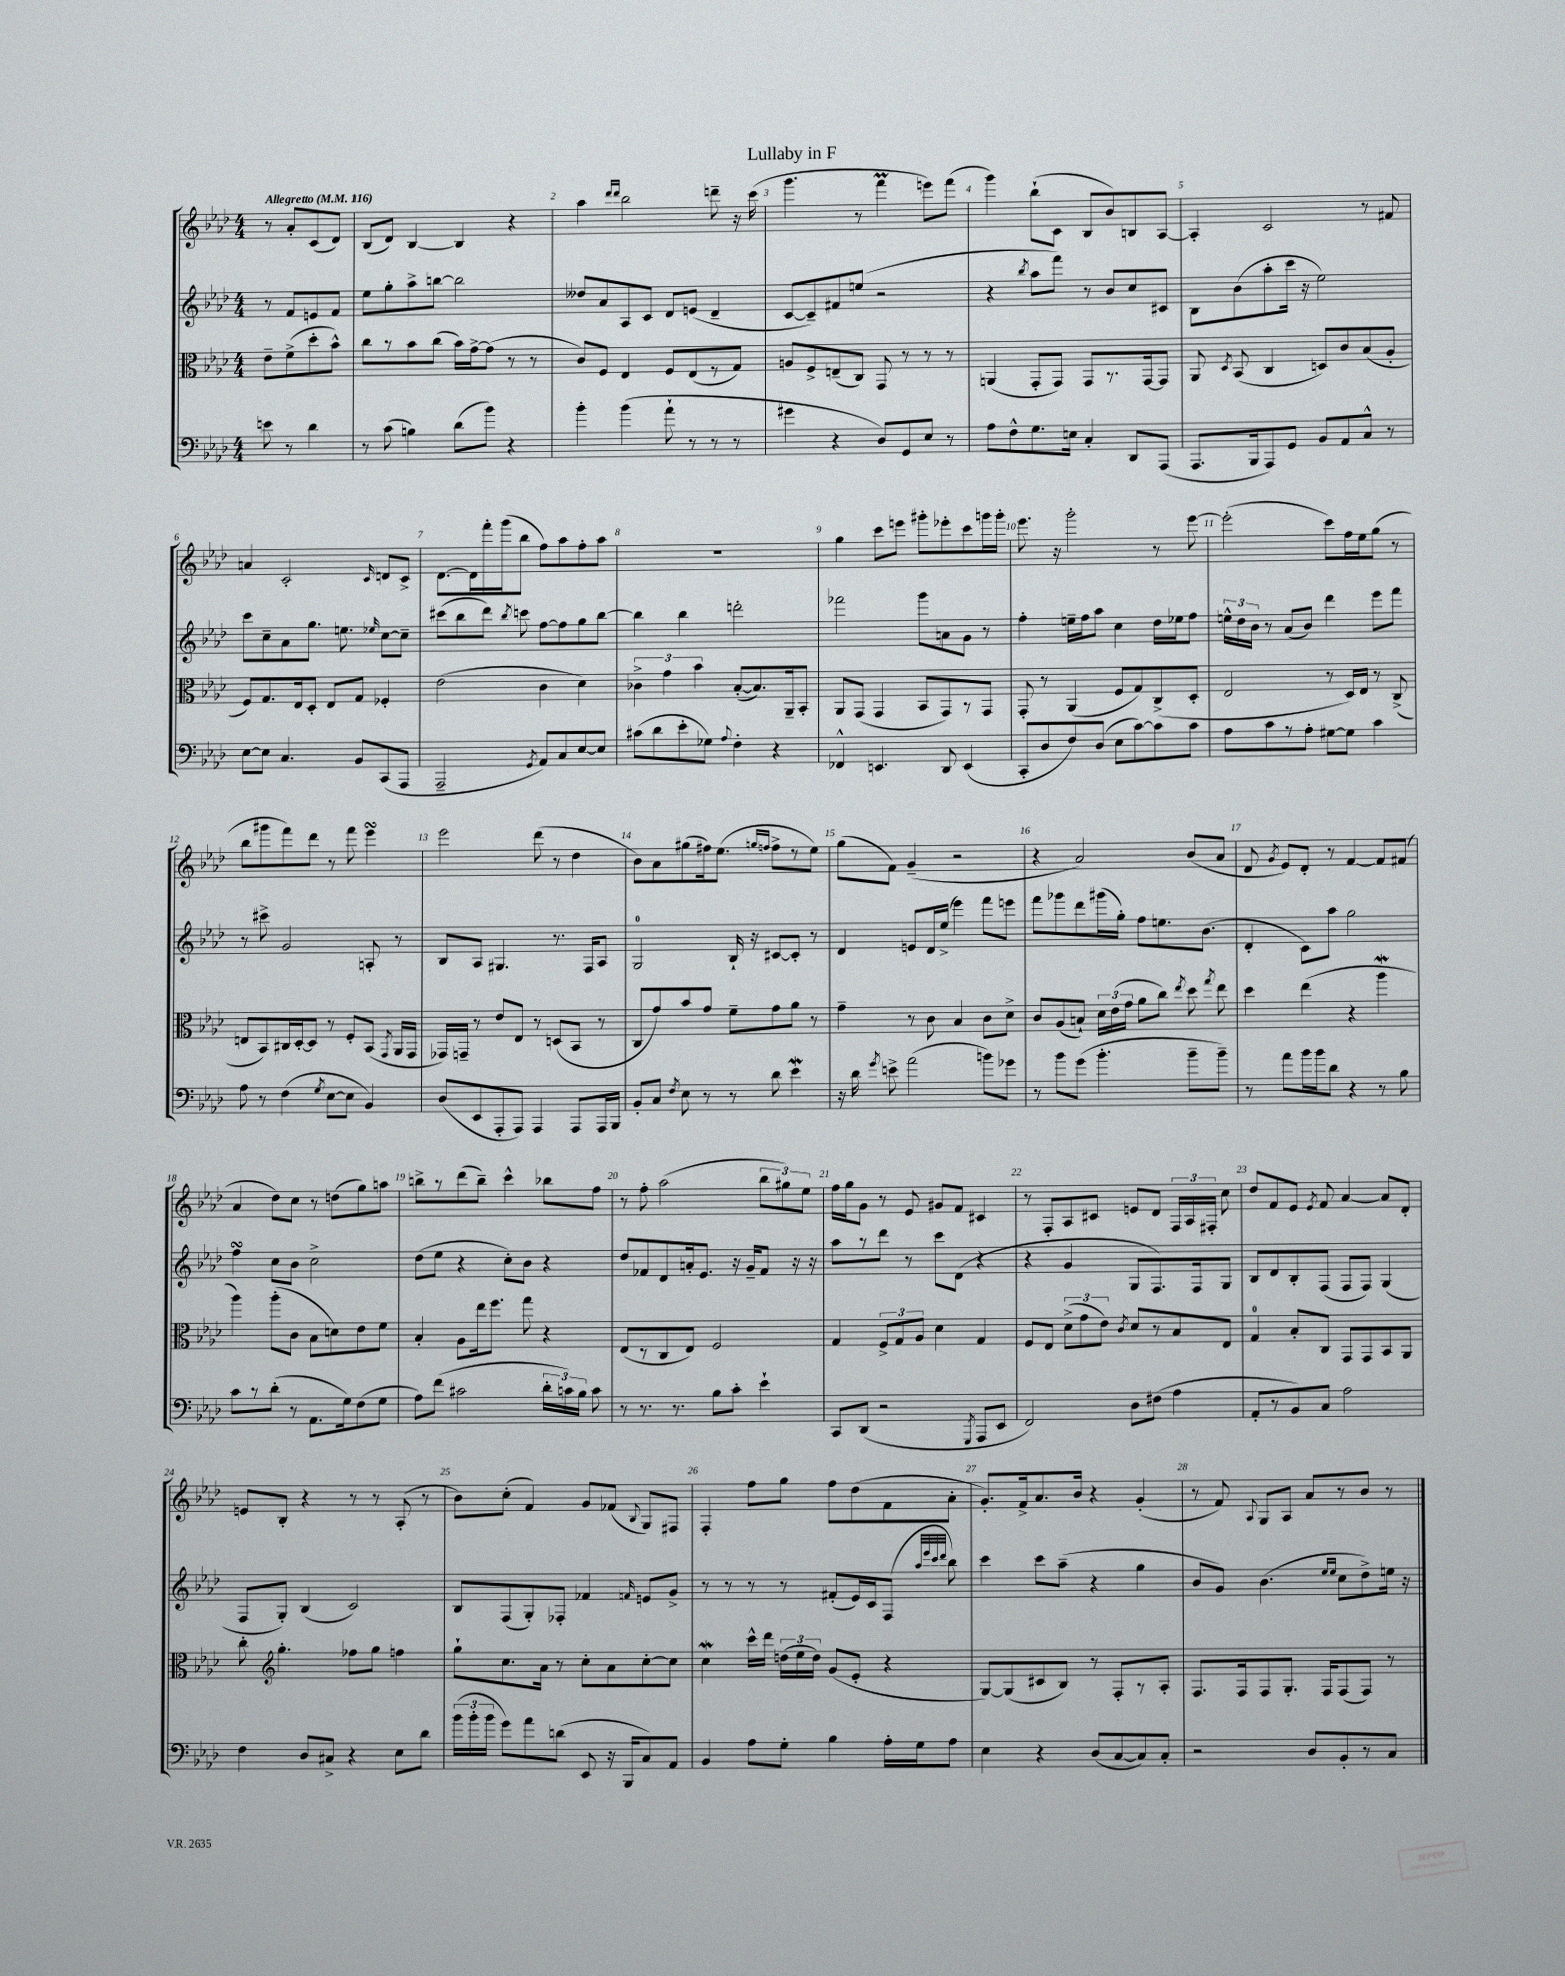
\header { title = "Lullaby in F" }
<<
\new StaffGroup <<
\new Staff = "s0" {
    \clef treble \key aes \major \numericTimeSignature \time 4/4 \partial 2 \tempo "Allegretto" 4 = 116
    \autoBeamOff r8 aes'8[-. c'8( des'8]) |
    bes8[( des'8]) bes4~ bes4 r4 |
    aes''4 \grace { des'''16[ des'''16] } bes''2 d'''8-- r16 c'''16( |
    g'''4. r8 f'''4\prall e'''8[) f'''8]( |
    g'''4) bes''8[-!( c'8] bes8[ bes'8) b8 aes8]~ |
    aes4-. c'2 r8 fis'8 |
    a'4 c'2-. \grace { c'16 } d'8[ c'8]-> |
    des'8.[~ des'16 f'''16-. g'''16( bes''8] f''8[) aes''8 f''8-. aes''8] |
    R1 |
    g''4 c'''8[ e'''8] gis'''8[-. ees'''8-. c'''8 g'''16 g'''16]-. |
    ees'''8. r16 g'''2-. r8 ees'''8~ |
    ees'''2-.( c'''8[) f''16 ees''16 g''8]( r8 |
    bes''8[ gis'''8 f'''8) des'''8] r8 f'''8 ees'''4\turn |
    ees'''2 des'''8( r8 des''4 |
    bes'8[) aes'8 gis''8( fis''16) ees''8.]( \grace { g''16[ f''16] } f''8[-> r8 ees''8]) |
    g''8[( f'8]) g'4--( r2 |
    r4 aes'2) bes'8[( aes'8] |
    des'8 \acciaccatura { g'8 } ees'8[) des'8]-. r8 f'4~ f'8[ fis'8]( |
    aes'4 des''8[) c''8] r8 d''8[( g''8) a''8] |
    b''8[-> r8 des'''8( b''8]--) c'''4-^ bes''8[ f''8] |
    r8 f''8-. aes''2( \tuplet 3/2 { bes''8[ gis''8) ees''8] } |
    f''16[ g''16 g'8] r8 ees'8 gis'8[ f'8] cis'4 |
    r8 f8[-. aes8 cis'8] e'8[ des'8] \tuplet 3/2 { f16[ aes16 fis16]-. } c''8 |
    des''8[ f'8 ees'8] \acciaccatura { ees'8 } f'8 aes'4~ aes'8[ des'8]-. |
    e'8[ bes8]-. r4 r8 r8 aes8-.( r8 |
    bes'8[) c''8]-.( f'4) g'8[ fes'8]( \appoggiatura { bes8 } g8[) fis8] |
    f4-. f''8[ g''8] f''8[ des''8( f'8 aes'8]-. |
    g'8.[-.) f'16-> aes'8. bes'16] r4 g'4-.( |
    r8 f'8) \appoggiatura { aes8 } g8[ aes8] aes'8[ r8 bes'8] r8 \bar "|." |
}
\new Staff = "s1" {
    \clef treble \key aes \major \numericTimeSignature \time 4/4 \partial 2
    \autoBeamOff r8 f'8[ e'8 f'8] |
    ees''8[ g''8-. aes''8-> b''8]~ b''2 |
    deses''8[ aes'8 aes8 c'8] des'8[ e'8]( des'4-- |
    c'8[~ c'8--) fis'8 e''8]( r2 |
    r4 \acciaccatura { bes''8 } aes''8[ f'''8]) r8 bes'8[ c''8 cis'8] |
    bes8[ bes'8( aes''8-. c'''16] r16 ees''2) |
    c'''8[ c''8-- aes'8 g''8.] e''8. \grace { ees''16 } c''8[~ c''8]-- |
    cis'''8[( bes''8 des'''8]) \acciaccatura { bes''8 } c'''8 f''8[~ f''8 g''8 bes''8]~ |
    bes''4 bes''4 d'''2-. |
    fes'''2 g'''8[ a'8 g'8] r8 |
    f''4-. e''16[-- f''16 aes''8] c''4 des''16[ ees''16 f''8] |
    \tuplet 3/2 { e''16[-^ des''16 bes'16] } r8 aes'8[( bes'8]) des'''4 ees'''8[ f'''8] |
    r8 cis'''8-> g'2 a8-. r8 |
    bes8[ aes8] gis4. r8. f16[ aes8] |
    g2-0 bes16-! r16 cis'8[~ cis'8]-. r8 |
    des'4 e'8[ des'16 ees''16]->( ees'''4) f'''8[ e'''8] |
    f'''8[ ges'''8 des'''8 gis'''16( g''16]-.) f''8[ e''8. bes'8.]( |
    des'4-. c'8[) aes''8] g''2 |
    f''4\turn c''8[ bes'8] c''2-> |
    des''8[( ees''8] r4 c''8[-.) bes'8] r4 |
    des''8[ fes'8 des'8 a'16-. ees'8.] r16 g'16[-- fes'8] r16 r16 |
    aes''8[ r8 des'''8] r8 c'''8[ des'8]( r4 |
    r4 g'4 g8[ f8.) f16 g8] |
    bes8[ des'8 bes8-. f8]( f8[ f8]) g4( |
    f8[ g8]-.) bes4( c'2) |
    bes8[ f8( g8-.) fes8]-. fes'4 \grace { f'16 } e'8[ g'8]-> |
    r8 r8 r8 r8 fis'8[-.( ees'16) c'16 f8]( \grace { aes''32[ ees'''32 c'''32 des'''32] } bes''8) |
    c'''4 c'''8[ aes''8]--( r4 g''4 |
    bes'8[ g'8]) bes'4.( \grace { ees''16[ ees''16] } c''8[ des''8->) e''16] r16 \bar "|." |
}
\new Staff = "s2" {
    \clef alto \key aes \major \numericTimeSignature \time 4/4 \partial 2
    \autoBeamOff ees'8[-- f'8->( des''8-. bes'8]-^) |
    c''8[ r8 bes'8 c''8]( bes'16[) g'16~-> g'8]( r8 r8 |
    c'8[) f8] ees4 f8[ ees8( r8 g8]) |
    a8[ f8-> e8--( c8]) g,8 r8 r8 r8 |
    a,4( g,8[-. g,8]) g,8[ r8. g,16~ g,8] |
    aes,8 \acciaccatura { des8 } bes,8( c4 d8[) c'8 bes8( aes8]-. |
    f8[) g8. ees16 des8]-. ees8[ g8] fes4-. |
    ees'2( c'4 des'4) |
    \tuplet 3/2 { ces'4-> g'4 bes'4 } bes8[~-.( bes8.) aes,16-- bes,8]-. |
    aes,8[ g,8]( g,4 bes,8[ g,8) r8 g,8] |
    g,8-. r8 aes,4( f8[ g8) c8->( des8]-. |
    ees2 r8 des16[) ees16] r8 c8->( |
    e8[ bes,8) cis16 des16~-. des8] r8 f8[-. bes,8]( \acciaccatura { g,8 } aes,16[ g,16] |
    ges,16[) g,16]-- r8 ees'8[ ees8] r8 d8[( bes,8] r8 |
    c8[ g'8) bes'8 g'8] f'8[-- g'8 aes'8] r8 |
    g'4-- r8 c'8 bes4 c'8[ des'8]-> |
    c'8[ aes8( b8]-!) \tuplet 3/2 { des'16[ ees'16( g'16] } aes'8[ c''8]) \acciaccatura { ees''8 } des''8 \acciaccatura { g''8 } ees''8 |
    des''4 ees''4( r4 aes''4\mordent |
    aes''4) aes''8[-.( c'8] bes8[ d'8) ees'8 f'8] |
    bes4-. aes8[ ees''16 f''8.] g''8 r4 |
    ees8[( r8 c8 ees8]) f2 |
    g4 \tuplet 3/2 { f8[-> g8 aes8] } des'4 g4 |
    f8[ ees8] \tuplet 3/2 { des'8[->( g'8 ees'8]) } \acciaccatura { c'8 } des'8[ r8 bes8 ees8] |
    g4-0 bes8[-. c8] g,8[ g,8 bes,8 aes,8] |
    c''8-. \clef treble g''4.-. fes''8[ g''8] f''4 |
    g''8[-! c''8. aes'16] r8 c''8[-. aes'8 c''8~-. c''8] |
    c''4\mordent c'''16[-^ des'''16] \tuplet 3/2 { d''16[( ees''16 d''16]) } g'8[( ees'8]-. r4 |
    g8[~) g8( cis'8 bes8]) r8 f8[-. r8 aes8]-. |
    f8.[ f16 f8 g8.]-. f16[ f8( f8]) r8 \bar "|." |
}
\new Staff = "s3" {
    \clef bass \key aes \major \numericTimeSignature \time 4/4 \partial 2
    \autoBeamOff e'8 r8 des'4 |
    r8 c'8( b4) des'8[( bes'8]) r4 |
    bes'4-. bes'4( aes'8-! r8 r8 r8 |
    gis'4 r4 des8[) g,8 ees8] r8 |
    aes8[ f8-^ g8. e16] c4-. des,8[ aes,,8]( |
    aes,,8.[ bes,,16 aes,,8) g,8] bes,8[ aes,8 c8]-^ r8 |
    ees8[~ ees8] c4. bes,8[ c,8( aes,,8] |
    aes,,2-- \acciaccatura { g,8 } aes,8[) c8 ees8~ ees8] |
    cis'8[( des'8 ees'8-. ges8]) \appoggiatura { aes8 } f4-. r4 |
    fes,4-^ e,4. des,8 e,4( |
    c,8[-. des8 f8) des8]( ees8[ c'8~) c'8 c'8] |
    aes8[ c'8 r8 aes8]-. gis8[~ gis8] c'4 |
    aes8 r8 f4( \acciaccatura { g8 } ees8[~ ees8] bes,4) |
    des8[( ees,8 aes,,8-. aes,,8]) aes,,4 aes,,8[ aes,,16 bes,,16] |
    bes,8[-. c8] \acciaccatura { f8 } ees8 r8 r8 des'8 ees'4\mordent |
    r16 des'16 \acciaccatura { g'8 } e'8-> aes'2( b'8[) ges'8] |
    r8 bes'8[ g'8]( bes'4.-. bes'8[-- bes'8]--) |
    r8 aes'8[ bes'16 bes'16 des'8] r4 r8 bes8 |
    c'8[ r8 des'8]-.( r8 aes,8.[ g16) f8( g8] |
    aes8[) f'8]( cis'2 \tuplet 3/2 { des'16[-. c'16) bes16] } c'8 |
    r8 r8. r8. bes8[ c'8]-. ees'4-! |
    c,8[ des,8]( r2 \acciaccatura { g,,8 } aes,,8[ ees,8] |
    f,2) des8[ fis8]( aes4 |
    aes,8[-. r8 bes,8) c8] aes2 |
    f4 des8[ cis8]-> r4 ees8[ des'8] |
    \tuplet 3/2 { bes'16[( bes'16-. bes'16] } g'8[) aes'8 d'8]( ees,8 r16 bes,,16[ c8) aes,8] |
    bes,4 aes8[ g8]-. bes4 aes16[-. g16 aes8] |
    ees4 r4 des8[( c8~ c8) c8]-. |
    r2 des8[ bes,8-. r8 c8] \bar "|." |
}
>>
>>
\layout { \context { \Score \override BarNumber.break-visibility = ##(#f #t #t) barNumberVisibility = #all-bar-numbers-visible } }
